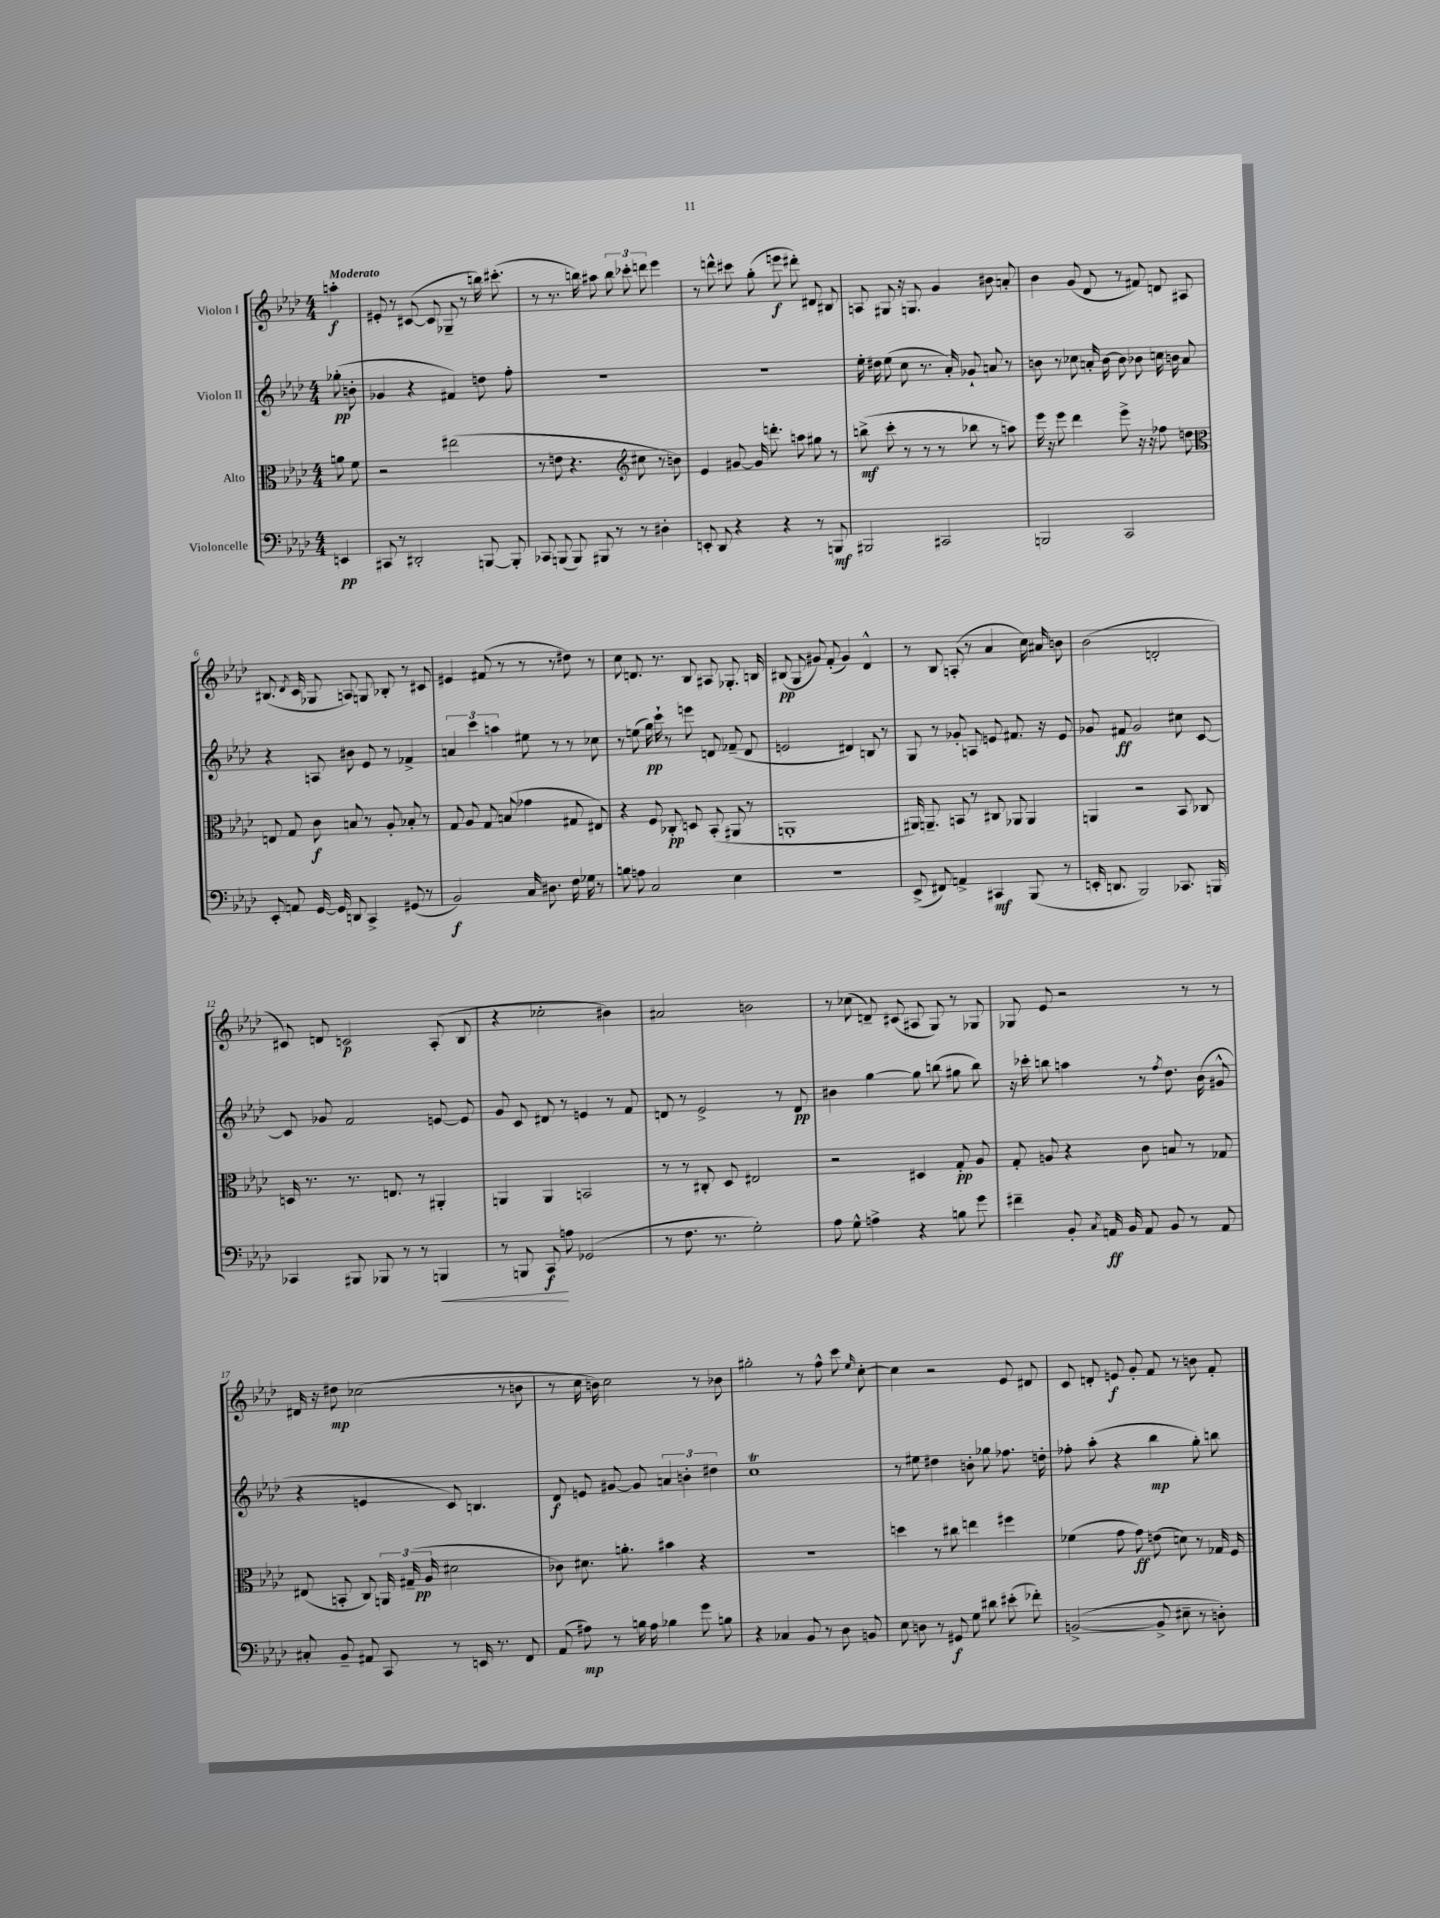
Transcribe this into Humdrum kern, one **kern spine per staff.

**kern	**kern	**kern	**kern
*staff4	*staff3	*staff2	*staff1
*clefF4	*clefC3	*clefG2	*clefG2
*k[b-e-a-d-]	*k[b-e-a-d-]	*k[b-e-a-d-]	*k[b-e-a-d-]
*M4/4	*M4/4	*M4/4	*M4/4
4EE	8a	(8gg-'	4aa'
.	8f	8b'	.
=	=	=	=
8CC#	2r	4g-	8e#'
8r	.	.	8r
2DD#'	.	4r	([8c#
.	.	.	8c#]
.	(2ee#	4f#)	8G-~
.	.	.	8r
[8BBB	.	8dd	16bb)
.	.	.	(8.ccc#'
8BBB']	.	8ff'	.
=	=	=	=
8CC-	8r	1r	8r
(8BBB	8e	.	8.r
8BBB)	4.r	.	.
.	.	.	16bb)
8BBB#	.	.	8aa#
8r	.	.	12bb
.	.	.	12ccc-'
*	*clefG2	*	*
8r	8cc#	.	.
.	.	.	12ddd
4D#'	8r	.	4eee-
.	8b)	.	.
=	=	=	=
8EE'	4e-	1r	8r
8DD-	.	.	8ddd^^
4r	[8g#	.	8ccc#
.	16g#]	.	(8gg'
.	8.ddd'	.	.
4r	.	.	8eee
.	8aa	.	8ddd#')
8r	8gg#	.	8d#
8BBB	8r	.	8B#
=	=	=	=
2BBB#	(8bb^	16ee-'	8A
.	.	16dd#	.
.	8ccc'	(8ee-	8G#
.	8r	8cc	16r
.	.	.	8.G
.	8r	8.r	.
2CC#	8r	.	4g
.	.	16a-')	.
.	8bb-	8g-`	.
.	8r	8a	8b#
.	8aa)	8r	8a'
=	=	=	=
2BBB	16eee-	8b	4b-
.	16r	.	.
.	8eee-	8r	.
.	4ddd-	8cc-	(8g
.	.	16a'	8d-
.	.	[16b	.
2CC	8eee-^	8b]	8r
.	16r	8b-	8f#)
.	16r	.	.
.	8ff-	16cc	8d
.	.	16b	.
.	8dd	8a	8A#
=	=	=	=
*	*clefC3	*	*
8EE-'	8E	4r	(8.B#
8AA	8G	.	.
.	.	.	8qd-
.	.	.	16c
[16GG	8c	8A	8G-
16GG]	.	.	.
8DD	8B	8b#	8A)
4CC^	8r	8e-	8G
.	8A-'	8r	8B-'
(8GG#	8B-'	4f-^	8r
8r	8r	.	8c#
=	=	=	=
2BB-)	8G	6a	4e#
.	8A-	.	.
.	.	6ccc	.
.	8G	.	(8f#
.	.	6aa	.
.	(8B	.	8r
16C	4g-	8ee#	8r
8.D#	.	.	.
.	.	8r	8r
16F	8G#	8r	8dd#)
16G-	.	.	.
8r	8E#)	8cc-	8r
=	=	=	=
8B	4r	8r	8cc
8A	.	(8ee	8.d
2C	8F	16gg)	.
.	.	16ccc`	8.r
.	8C-'	8r	.
.	8D	8eee	8B-
.	(8BB-'	8d	8A#
4E-	8AA#	(8f-~	8.G-'
.	8r	8d	.
.	.	.	16B
=	=	=	=
1r	1AA'	2e	(8B#
.	.	.	8G
.	.	.	8g#)
.	.	.	(8f'
.	.	4d#)	4g#)
.	.	8B	4d-^^
.	.	8r	.
=	=	=	=
(8EE-^	16AA#)	8G	8r
.	8.AA~	.	.
8FF#)	.	8r	8B-
4AA^	8BB	8g-'	(8A'
.	8r	8A	8r
4CC#	8C#	8e	4a-
.	8AA-	8.f#	.
(8BBB-	4AA-	.	16cc)
.	.	16r	16a#
8r	.	8e	8b
=	=	=	=
16EE'	4AA	8g-	(2b-
8.DD	.	.	.
.	.	8f#	.
2BBB-)	2r	2g-	.
.	.	.	2d'
8.CC-	8BB-	8cc#	.
.	8C-	[8c	.
16BBB	.	.	.
=	=	=	=
4CC-	16D	8c]	8c#)
.	8.r	.	.
.	.	8g-	8d
8BBB#	8.r	2f	2c
8BBB-	.	.	.
.	8.E	.	.
8r	.	.	.
8r	8r	.	.
4BBB	4AA#'	[8e	(8A-'
.	.	8e]	8B-
=	=	=	=
8r	4AA	8g	4r
8BBB	.	8c	.
8CC	4AA	8d#	2cc-'
8A	.	8r	.
(2GG-	2BB	4e	.
.	.	8r	4b#)
.	.	8f	.
=	=	=	=
8r	8r	8d	2a#
8.F	8r	8r	.
.	8C#'	2e-^	.
8.r	.	.	.
.	8D-	.	.
2G')	2E#	.	2b
.	.	8r	.
.	.	8d	.
=	=	=	=
8A-	2r	4b#	8r
8G^^	.	.	(8cc-
4A^	.	[4gg	8d~)
.	.	.	(8c#
4r	4D#	8gg]	8A#
.	.	(8bb	8G)
8B	8G'	8gg#	8r
8g	8A-	8bb)	8G-
=	=	=	=
4f#~	8G'	16r	8G-
.	.	16ccc-'	.
.	8A	8bb	8e-
8BB-'	4r	4aa	2r
8qC	.	.	.
16AA	.	.	.
16BB-	.	.	.
8AA	8c	8r	.
.	.	8qff	.
8BB-	8B	8.dd-	.
8r	8r	.	8r
.	.	(16b-	.
8AA	8G-	8g#^^	8r
=	=	=	=
8C#'	(8E#	4r	16d#
.	.	.	16r
8BB-~	8BB'	.	8dd#
8AA#	8C)	4e	(2cc-
8CC	24AA	.	.
.	(24G#~	.	.
.	24A-	.	.
8r	2d#	8c)	.
16EE	.	4.B	.
8.r	.	.	.
.	.	.	8r
8FF	.	.	8b
=	=	=	=
(8AA-	8c-)	8d-	8r
8A#)	8.d#	8e	16cc
.	.	.	16b)
8r	.	[8g#	2cc
.	8.a'	.	.
16B	.	8g#]	.
16A#	.	.	.
4B-	4b#	6a	.
.	.	6b'	.
8g	4r	.	8r
.	.	6dd#	.
8B	.	.	8b-
=	=	=	=
4r	1r	1cc	2gg#'
4C-	.	.	.
8BB-	.	.	8r
8r	.	.	8ff^^
8D-	.	.	8ccc
.	.	.	16qqee-
8BB	.	.	[8cc'
=	=	=	=
8E-	4dd	8r	4cc]
8D	.	8ee#	.
8r	8r	4dd#	2r
8GG#	8cc#	.	.
8G	4ee	8b'	.
8d#	.	8gg-	.
(8e#'	4ff#	8.ff-	8e-
8f-')	.	.	8d#
.	.	16dd'	.
=	=	=	=
([2BB^	(4f-	8ff-'	8c
.	.	(8aa-'	8d'
.	8g	4r	8e
.	8g)	.	8g'
8BB^]	(8e	4bb-	8f
8E#~	8d)	.	8r
8r	8r	8gg')	8b
8D')	16G-	8bb	8f'
.	16F	.	.
==	==	==	==
*-	*-	*-	*-
